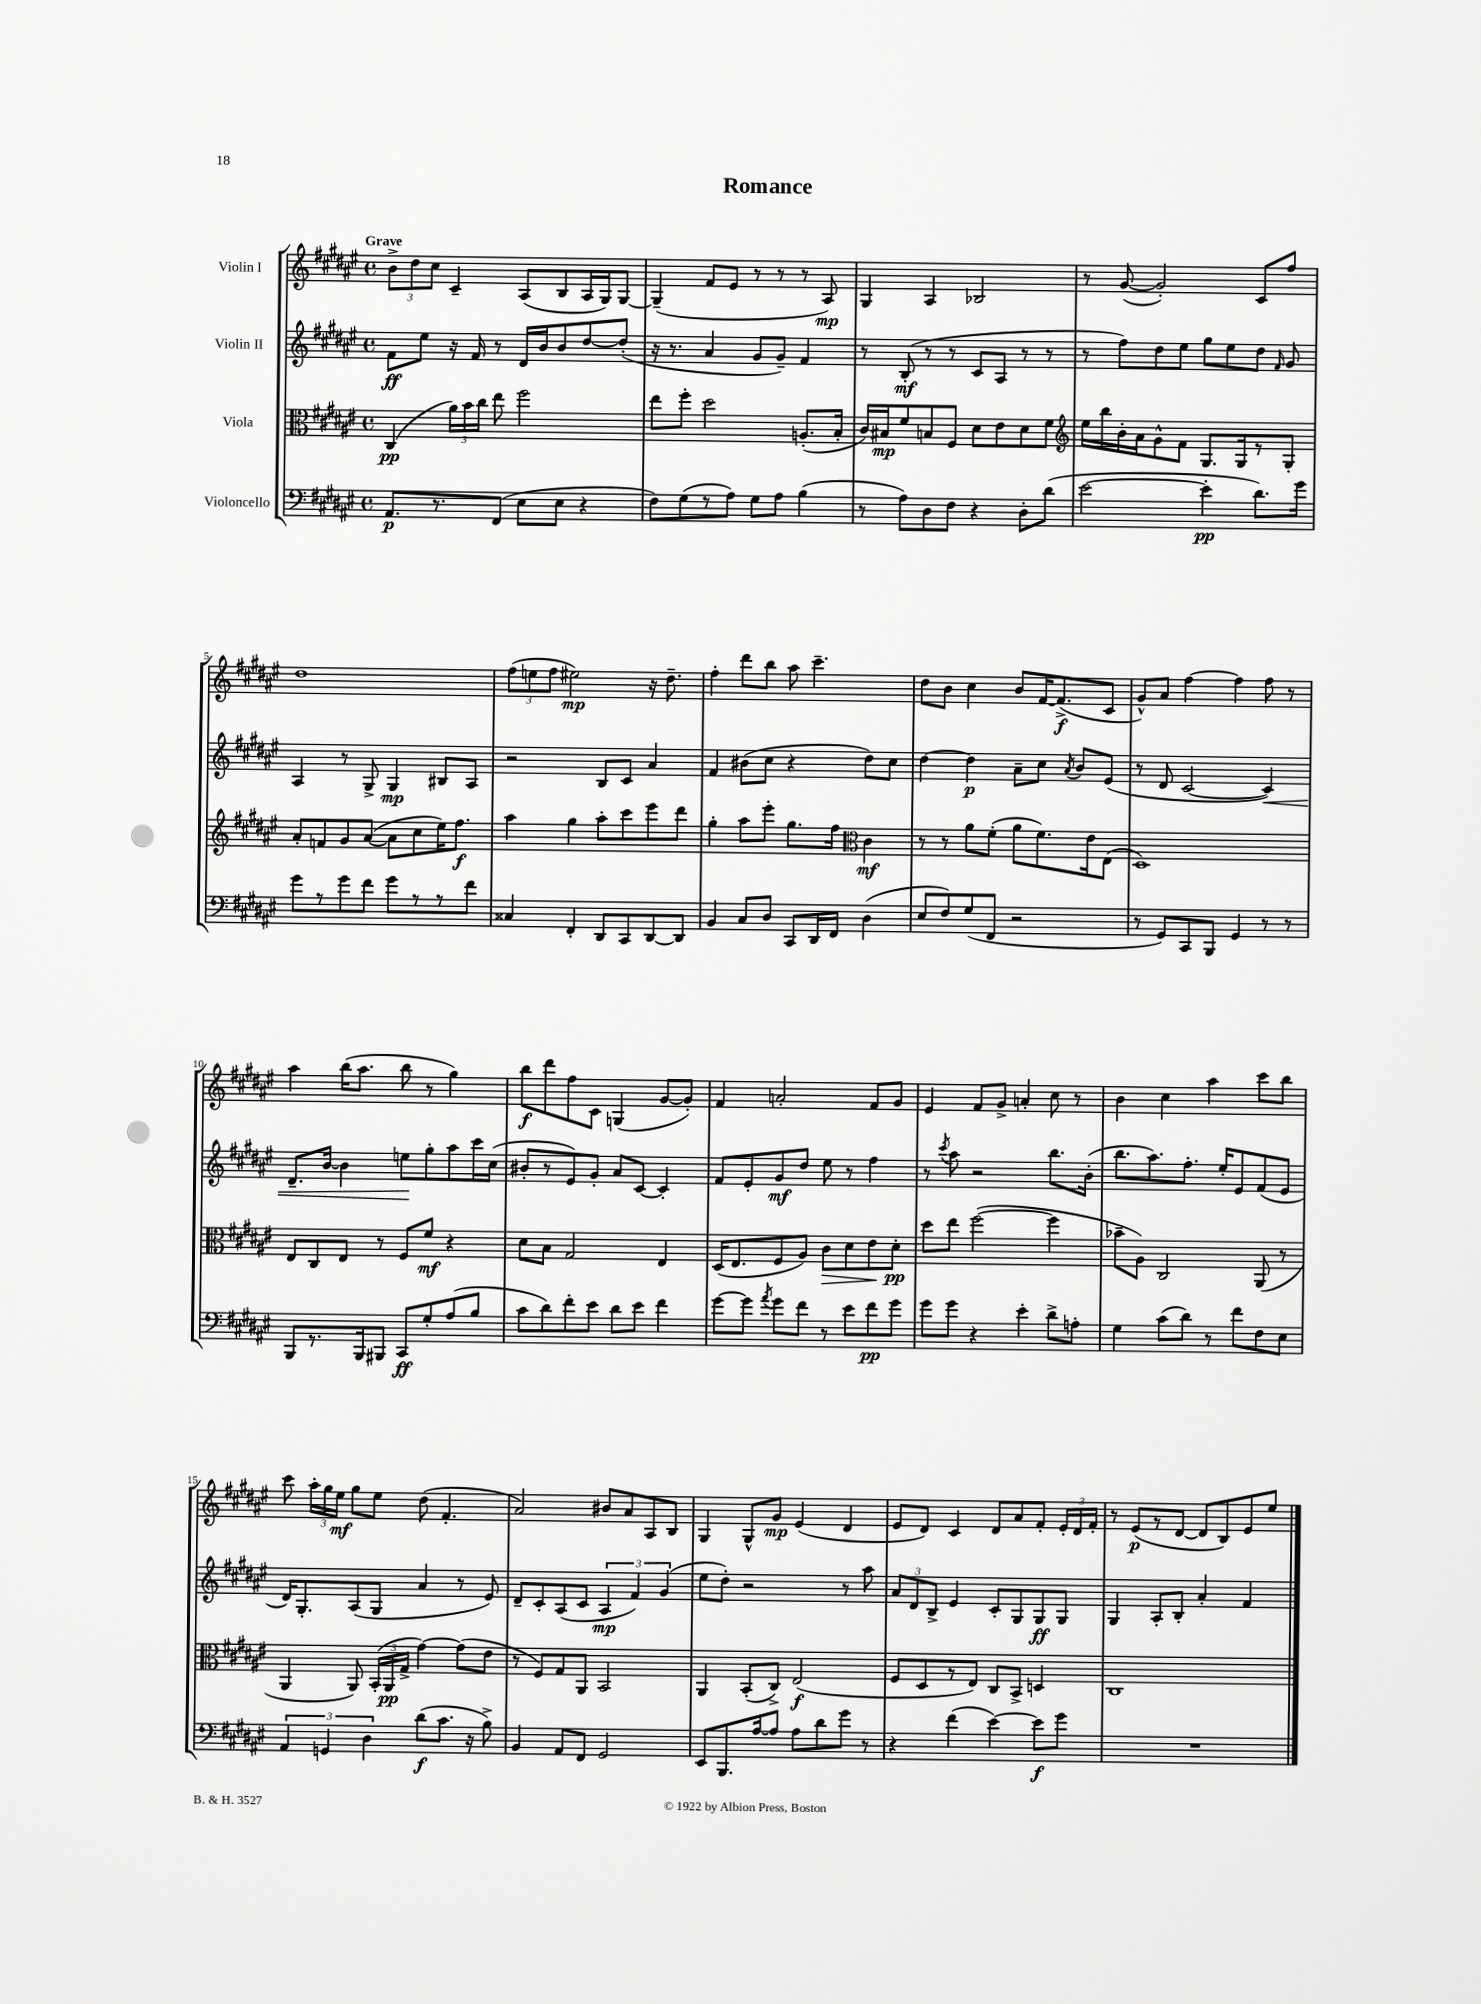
\header { title = "Romance" }
<<
\new StaffGroup <<
\new Staff = "s0" \with { instrumentName = "Violin I" } {
    \clef treble \key fis \major \defaultTimeSignature \time 4/4 \tempo "Grave"
    \autoBeamOff \tuplet 3/2 { b'8[-> dis''8 cis''8] } cis'4-- ais8[( b8 ais16 gis16) gis8]~ |
    gis4--( fis'8[ eis'8] r8 r8 r8 ais8\mp) |
    gis4 ais4 bes2 |
    r8 gis'8~( gis'2-.) cis'8[ fis''8] |
    dis''1 |
    \tuplet 3/2 { fis''8[( e''8 fis''8] } eis''2\mp) r16 dis''8.-- |
    fis''4-. dis'''8[ b''8] ais''8 cis'''4.-- |
    dis''8[ b'8] cis''4 b'8[ fis'16~ fis'8.->\f( cis'8] |
    gis'8[-^) ais'8] fis''4~ fis''4 fis''8 r8 |
    ais''4 b''16[( ais''8.] b''8 r8 gis''4) |
    b''8[\f dis'''8 fis''8 cis'8] g4( gis'8[~ gis'8]-.) |
    fis'4 a'2-. fis'8[ gis'8] |
    eis'4 fis'8[ gis'8]-> a'4-. cis''8 r8 |
    b'4 cis''4 ais''4 cis'''8[ b''8] |
    cis'''8 \tuplet 3/2 { ais''16[-. gis''16 eis''16]\mf } gis''8[ eis''8] dis''8( fis'4.-. |
    ais'2) bis'8[ ais'8 ais8 b8] |
    gis4 gis8[-^ gis'8]\mp eis'4( dis'4 |
    eis'8[ dis'8]) cis'4 dis'8[ ais'8 fis'8]-. \tuplet 3/2 { eis'16[-. dis'16 fis'16]-. } |
    r8 eis'8[\p( r8 dis'8]~ dis'8[ b8) eis'8 eis''8] \bar "|." |
}
\new Staff = "s1" \with { instrumentName = "Violin II" } {
    \clef treble \key fis \major \defaultTimeSignature \time 4/4
    \autoBeamOff fis'8[\ff eis''8] r16 fis'16 r8 dis'16[ b'16 b'8 dis''8~ dis''8]-.( |
    r16 r8. ais'4 gis'8[ gis'8]--) fis'4 |
    r8 b8-.\mf( r8 r8 cis'8[ ais8] r8 r8 |
    r8 fis''8[) dis''8 eis''8] gis''8[ eis''8 dis''8] \grace { fis'16 } gis'8 |
    ais4 r8 gis8-> gis4\mp bis8[ ais8] |
    r2 b8[ cis'8] ais'4 |
    fis'4 bis'8[( cis''8] r4 dis''8[) cis''8] |
    dis''4~ dis''4\p ais'8[-- cis''8] \acciaccatura { ais'8 } b'8[ eis'8]( |
    r8 dis'8 cis'2~ cis'4\<) |
    dis'8.[-- b'16]~ b'4 e''8[\! gis''8-. ais''8 cis'''16 cis''16]( |
    bis'8[-. r8 eis'8) gis'8]-. ais'8[ cis'8]~ cis'4-. |
    fis'8[ eis'8-. gis'8\mf dis''8] eis''8 r8 fis''4 |
    r8 \acciaccatura { cis'''8 } ais''8 r2 b''8.[ b'16]-.( |
    b''8.[ ais''8.) fis''8.]-. eis''16[-. eis'8 fis'8( eis'8] |
    dis'16[) gis8.-. ais8( gis8] ais'4 r8 eis'8) |
    dis'8[-- cis'8-. ais8( cis'8] \tuplet 3/2 { ais4\mp fis'4) gis'4( } |
    eis''8[ dis''8]-.) r2 r8 ais''8 |
    \tuplet 3/2 { ais'8[ dis'8 b8]-> } eis'4 cis'8[-. gis8 gis8\ff gis8] |
    gis4 ais8[-. b8]-. ais'4-. fis'4 \bar "|." |
}
\new Staff = "s2" \with { instrumentName = "Viola" } {
    \clef alto \key fis \major \defaultTimeSignature \time 4/4
    \autoBeamOff cis4\pp( \tuplet 3/2 { ais'16[) b'16 cis''16] } eis''8 fis''2 |
    eis''8[ fis''8]-. dis''2 a8.[-.( b16]-. |
    cis'16[) bis16\mp fis'8 b8 fis8] dis'8[ eis'8 dis'8 fis'8] |
    \clef treble eis''16[ b''16 b'16-. ais'16 gis'8-^ fis'8] gis8.[ gis16 r8 gis8]-. |
    ais'8[-. f'8 gis'8 ais'8]~( ais'8[ cis''8 eis''16) fis''8.]\f |
    ais''4 gis''4 ais''8[-. cis'''8 eis'''8 dis'''8] |
    gis''4-. ais''8[ eis'''8]-. gis''8.[ fis''16] \clef alto cis'4\mf |
    r8 r8 ais'8[ fis'8]-.( ais'8[ fis'8.) eis'16 eis8]( |
    dis1) |
    eis8[ cis8 eis8] r8 fis8[ fis'8]\mf r4 |
    dis'8[ b8] gis2 eis4 |
    dis16[( eis8. fis8 ais8]) cis'8[\> dis'8 eis'8\! dis'8]-.\pp |
    dis''8[ eis''8] fis''2~( fis''4 |
    bes'8[-- ais8]) cis2 ais,8( r8 |
    ais,4 ais,8) \tuplet 3/2 { b,16[-.( ais,16\pp gis16]-> } gis'4~) gis'8[( eis'8] |
    r8 fis8[) gis8 ais,8] b,2 |
    ais,4 b,8[-.( cis8]->) eis2\f( |
    fis8[ dis8 r8 eis8]) cis8[ b,8]-> d4 |
    cis1 \bar "|." |
}
\new Staff = "s3" \with { instrumentName = "Violoncello" } {
    \clef bass \key fis \major \defaultTimeSignature \time 4/4
    \autoBeamOff ais,8.[\p r8. fis,8]( eis8[ eis8] r4 |
    fis8[) gis8( r8 ais8]) gis8[ ais8] b4( |
    r8 ais8[) dis8 fis8] r4 dis8[-. dis'8]( |
    eis'2~ eis'4-.\pp dis'8.[) gis'16] |
    gis'8[ r8 gis'8 fis'8] gis'8[ r8 r8 fis'8] |
    cisis4 fis,4-. dis,8[ cis,8 dis,8~ dis,8] |
    b,4 cis8[ dis8] cis,8[ dis,16 fis,16] dis4( |
    eis8[ fis8) gis8( fis,8] r2 |
    r8 gis,8[) cis,8 b,,8] gis,4 r8 r8 |
    b,,8[ r8. b,,16 bis,,8] cis,8[\ff gis8-. ais8( b8] |
    cis'8[ dis'8) fis'8-. eis'8] dis'8[ eis'8] fis'4 |
    gis'8[~ gis'8] \acciaccatura { ais'8 } gis'8[ fis'8] r8 eis'8[ fis'8\pp gis'8] |
    gis'8[ gis'8] r4 eis'4-. dis'8[-> a8]-. |
    gis4 cis'8[( dis'8]) r8 fis'8[ fis8 eis8] |
    \tuplet 3/2 { ais,4 g,4 dis4 } dis'8[\f( cis'8.] r16 b8->) |
    b,4 ais,8[ fis,8] gis,2 |
    eis,8[ b,,8. ais16~ ais8] ais8[ dis'8 gis'8] r8 |
    r4 fis'4( eis'4~) eis'8[\f gis'8] |
    R1 \bar "|." |
}
>>
>>
